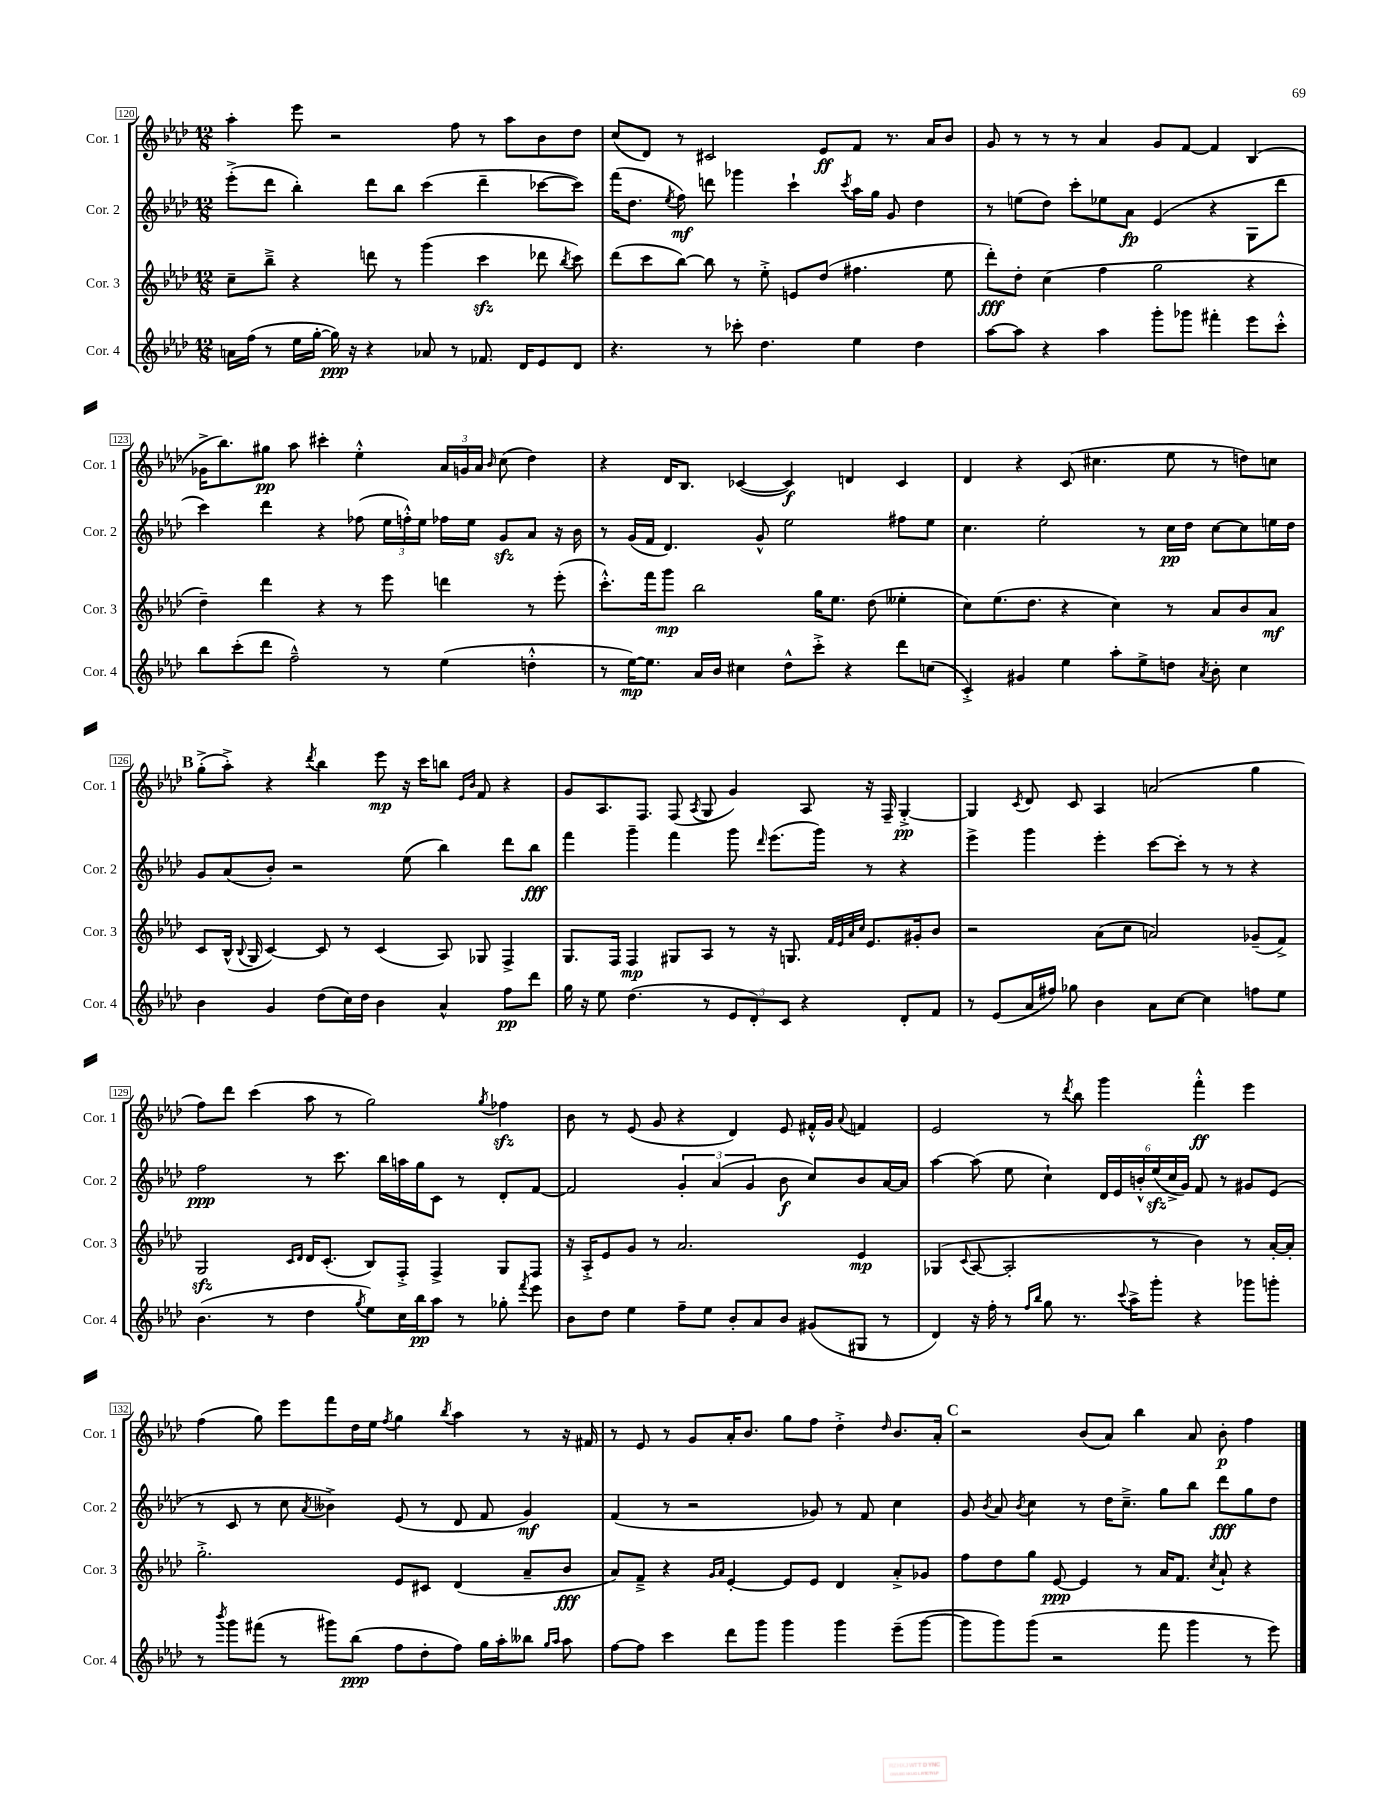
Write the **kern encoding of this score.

**kern	**kern	**kern	**kern
*staff4	*staff3	*staff2	*staff1
*clefG2	*clefG2	*clefG2	*clefG2
*k[b-e-a-d-]	*k[b-e-a-d-]	*k[b-e-a-d-]	*k[b-e-a-d-]
*M12/8	*M12/8	*M12/8	*M12/8
16a	8cc~	(8eee-'^	4aa-'
(16ff	.	.	.
8r	8bb-~^	8ddd-	.
16ee-	4r	4bb-')	8eee-
[16gg'	.	.	.
16gg])	.	.	2r
16r	.	.	.
4r	8ddd	8ddd-	.
.	8r	8bb-	.
8a-	(4ggg	(4ccc	.
8r	.	.	8ff
8.f-	4ccc	4ddd-~	8r
.	.	.	8aa-
16d-	.	.	.
8e-	8ddd-	[8ccc-	8b-
.	8qbb-	.	.
8d-	8ccc)	8ccc-])	8dd-
=	=	=	=
4.r	(8ddd-	(16fff	(8cc
.	.	8.dd-	.
.	8ccc	.	8d-)
.	.	8qee-	.
.	[8bb-)	8ff)	8r
8r	8bb-]	8ddd	2c#
8ccc-'	8r	4ggg-	.
4.dd-	8ee-'^	.	.
.	8e	4ccc`	.
.	(8dd-	.	8e-
.	.	8qccc	.
4ee-	4.ff#	16aa-	8f
.	.	16gg	.
.	.	8g	8.r
4dd-	.	4dd-	.
.	.	.	16a-
.	8ee-	.	8b-
=	=	=	=
[8aa-	8ddd-')	8r	8g
8aa-]	8dd-'	(8ee	8r
4r	(4cc	8dd-)	8r
.	.	8ccc'	8r
4aa-	4ff	8ee-	4a-
.	.	8a-	.
8ggg'	2gg	(4e-	8g
8ggg-	.	.	[8f
4fff#'	.	4r	4f]
8eee-	4r	8G	(4B-
8ccc'^^	.	8ddd-	.
=	=	=	=
8bb-	4dd-~)	4ccc)	16g-^
.	.	.	8.bb-)
(8ccc'	.	.	.
8ddd-	4ddd-	4ddd-	8gg#
2ff~^^)	.	.	8aa-
.	4r	4r	4ccc#'
.	8r	(8ff-	4ee-'^^
8r	8eee-	24ee-	.
.	.	24ff'^^)	.
.	.	24ee-	.
(4ee-	4ddd	16ff-	24a-
.	.	.	24g
.	.	16ee-	.
.	.	.	24a-
.	.	.	16qqb-
.	.	8g	(8cc
4dd'^^	8r	8a-	4dd-)
.	(8eee-'	16r	.
.	.	16b-	.
=	=	=	=
8r	8.ccc'^^)	8r	4r
[16ee-)	.	(16g	.
8.ee-]	16fff	16f	.
.	8ggg	4.d-)	16d-
.	.	.	8.B-
16a-	2bb-	.	.
16b-	.	.	.
4cc#	.	.	([4c-
.	.	8g^^	.
8dd-^^	.	2ee-	4c-])
8ccc'^	16gg	.	.
.	8.ee-	.	.
4r	.	.	4d
.	(8dd-	.	.
8ddd-	4ee--'	8ff#	4c-
(8cc	.	8ee-	.
=	=	=	=
4c'^)	8cc)	4.cc	4d-
.	(8.ee-	.	.
4g#	.	.	4r
.	8.dd-	.	.
.	.	2ee-'	.
4ee-	4r	.	(8c
.	.	.	4.cc#
8aa-'	4cc)	.	.
8ee-^	.	8r	.
8dd	8r	16cc	8ee-
.	.	16dd-	.
8qa-	.	.	.
8b-'	8a-	[8cc	8r
4cc	8b-	8cc]	8dd)
.	8a-	16ee	8cc
.	.	16dd-	.
=	=	=	=
4b-	8c	8g	(8gg'^
.	(16B-^^	(8a-	8aa-'^)
.	8qqB-	.	.
.	16G	.	.
4g	[4c)	8b-')	4r
.	.	2r	.
.	.	.	8qddd-
(8dd-	8c]	.	4bb-
16cc)	8r	.	.
16dd-	.	.	.
4b-	(4c	.	8eee-
.	.	(8ee-	16r
.	.	.	16ccc
4a-^^	8A-)	4bb-)	8bb
.	.	.	16qqe-
.	.	.	16qqb-
.	8G-	.	8f
8ff	4F^	8ddd-	4r
8ddd-	.	8bb-	.
=	=	=	=
16gg	8.G	4fff	8g
16r	.	.	.
8ee-	.	.	8.A-
.	16F	.	.
(4.dd-	4F	4ggg~	.
.	.	.	8.F
.	8G#	4fff	(8F
.	.	.	8qA-
8r	8A-	.	8G
12e-	8r	8ggg	4g)
12d-')	.	.	.
.	.	16qqddd-	.
.	16r	(8.eee-	.
12c	.	.	.
.	8.G	.	.
4r	.	.	8A-
.	.	16ggg)	.
.	32qqf	.	.
.	32qqe-	.	.
.	32qqa-	.	.
.	32qqcc	.	.
.	8.e-	8r	16r
.	.	.	16F~
8d-'	.	4r	[4G'^
.	16g#'	.	.
8f	8b-	.	.
=	=	=	=
8r	2r	4eee-^	4G]
(8e-	.	.	.
.	.	.	8qc
16a-	.	4ggg	8d-
16ff#)	.	.	.
8gg-	.	.	8c
4b-	(8a-	4eee-'	4A-
.	8cc	.	.
8a-	2a)	[8ccc	(2a
[8cc	.	8ccc']	.
4cc]	.	8r	.
.	.	8r	.
8ff	(8g-~	4r	4gg
8ee-	8f^)	.	.
=	=	=	=
(4.b-	2G	2ff	8ff)
.	.	.	8ddd-
.	.	.	(4ccc
8r	.	.	.
.	16qqc	.	.
.	16qqd-	.	.
4dd-	16d-	8r	8aa-
.	(8.c'	.	.
.	.	8.ccc	8r
8qgg	.	.	.
8ee-)	8B-)	.	2gg)
.	.	16bb-	.
16cc	8F'^	16aa	.
16bb-	.	16gg	.
8aa-	4F^	8c	.
8r	.	8r	.
.	.	.	8qgg
8gg-'	8G	8d-'	4ff-
8qfff	.	.	.
8eee-	8F	[8f	.
=	=	=	=
8b-	16r	2f]	8b-
.	16A-'^	.	.
8dd-	8e-	.	8r
4ee-	8g	.	(8e-
.	8r	.	8g
8ff~	2.a-	6g'	4r
8ee-	.	.	.
.	.	(6a-	.
8b-'	.	.	4d-)
.	.	6g	.
8a-	.	.	.
8b-	.	8b-	8e-
(8g#	.	8cc)	16f#'^^
.	.	.	16g
.	.	.	8qqa-
8G#	4e-	8b-	4f
8r	.	[16a-	.
.	.	16a-]	.
=	=	=	=
4d-)	(4G-	[4aa-	2e-
.	8qqc	.	.
16r	[8A-	(8aa-]	.
16ff'	.	.	.
8r	2A-']	8ee-	.
16qqff	.	.	.
16qqbb-	.	.	.
8gg	.	4cc`)	8r
.	.	.	8qddd-
8.r	.	.	8bb-
.	.	24d-	4ggg
.	.	24e-	.
8qqccc	.	.	.
16aa-^	.	.	.
.	.	24b'^^	.
8ggg'	8r	(24ee-	.
.	.	24cc^	.
.	.	24g)	.
4r	4b-)	8f	4fff'^^
.	.	8r	.
8ggg-	8r	8g#	4eee-
8ggg'	[16a-'	(8e-	.
.	16a-']	.	.
=	=	=	=
8r	2.gg'^	8r	(4ff
8qbbb-	.	.	.
8ggg	.	8c	.
(8fff#	.	8r	8gg)
8r	.	8cc	8eee-
.	.	8qa-	.
8ggg#)	.	4b--^)	8fff
(8bb-	.	.	16dd-
.	.	.	16ee-
.	.	.	8qff
8ff	8e-	(8e-	4gg
8dd-'	8c#	8r	.
.	.	.	8qbb-
8ff)	(4d-	8d-	4aa-
16gg	.	8f	.
16aa-'	.	.	.
8bb--	8a-~	4g)	8r
16qqgg	.	.	.
16qqaa-	.	.	.
8aa-	8b-	.	16r
.	.	.	16f#
=	=	=	=
[8ff	8a-)	(4f	8r
8ff]	8f~^	.	8e-
4ccc	4r	8r	8r
.	.	2r	8g
.	16qqg	.	.
.	16qqa-	.	.
8ddd-	[4e-'	.	16a-'
.	.	.	8.b-
8ggg	.	.	.
4ggg	8e-]	.	8gg
.	8e-	8g-)	8ff
4ggg	4d-	8r	4dd-'^
.	.	8f	.
.	.	.	16qqdd-
(8eee-~	8a-'^	4cc	8.b-
[8ggg	8g-	.	.
.	.	.	16a-'
=	=	=	=
8ggg]	8ff	8g	2r
.	.	8qb-	.
8ggg)	8dd-	8a-	.
.	.	8qb-	.
(8ggg	8gg	4cc	.
2r	[8e-	.	.
.	4e-]	8r	(8b-
.	.	16dd-	8a-)
.	.	8.cc~^	.
.	8r	.	4bb-
8fff	16a-	8gg	.
.	8.f	.	.
4ggg	.	8bb-	8a-
.	8qcc	.	.
.	8a-`	8ddd-	8b-'
8r	4r	8gg	4ff
8eee-)	.	8dd-	.
==	==	==	==
*-	*-	*-	*-
